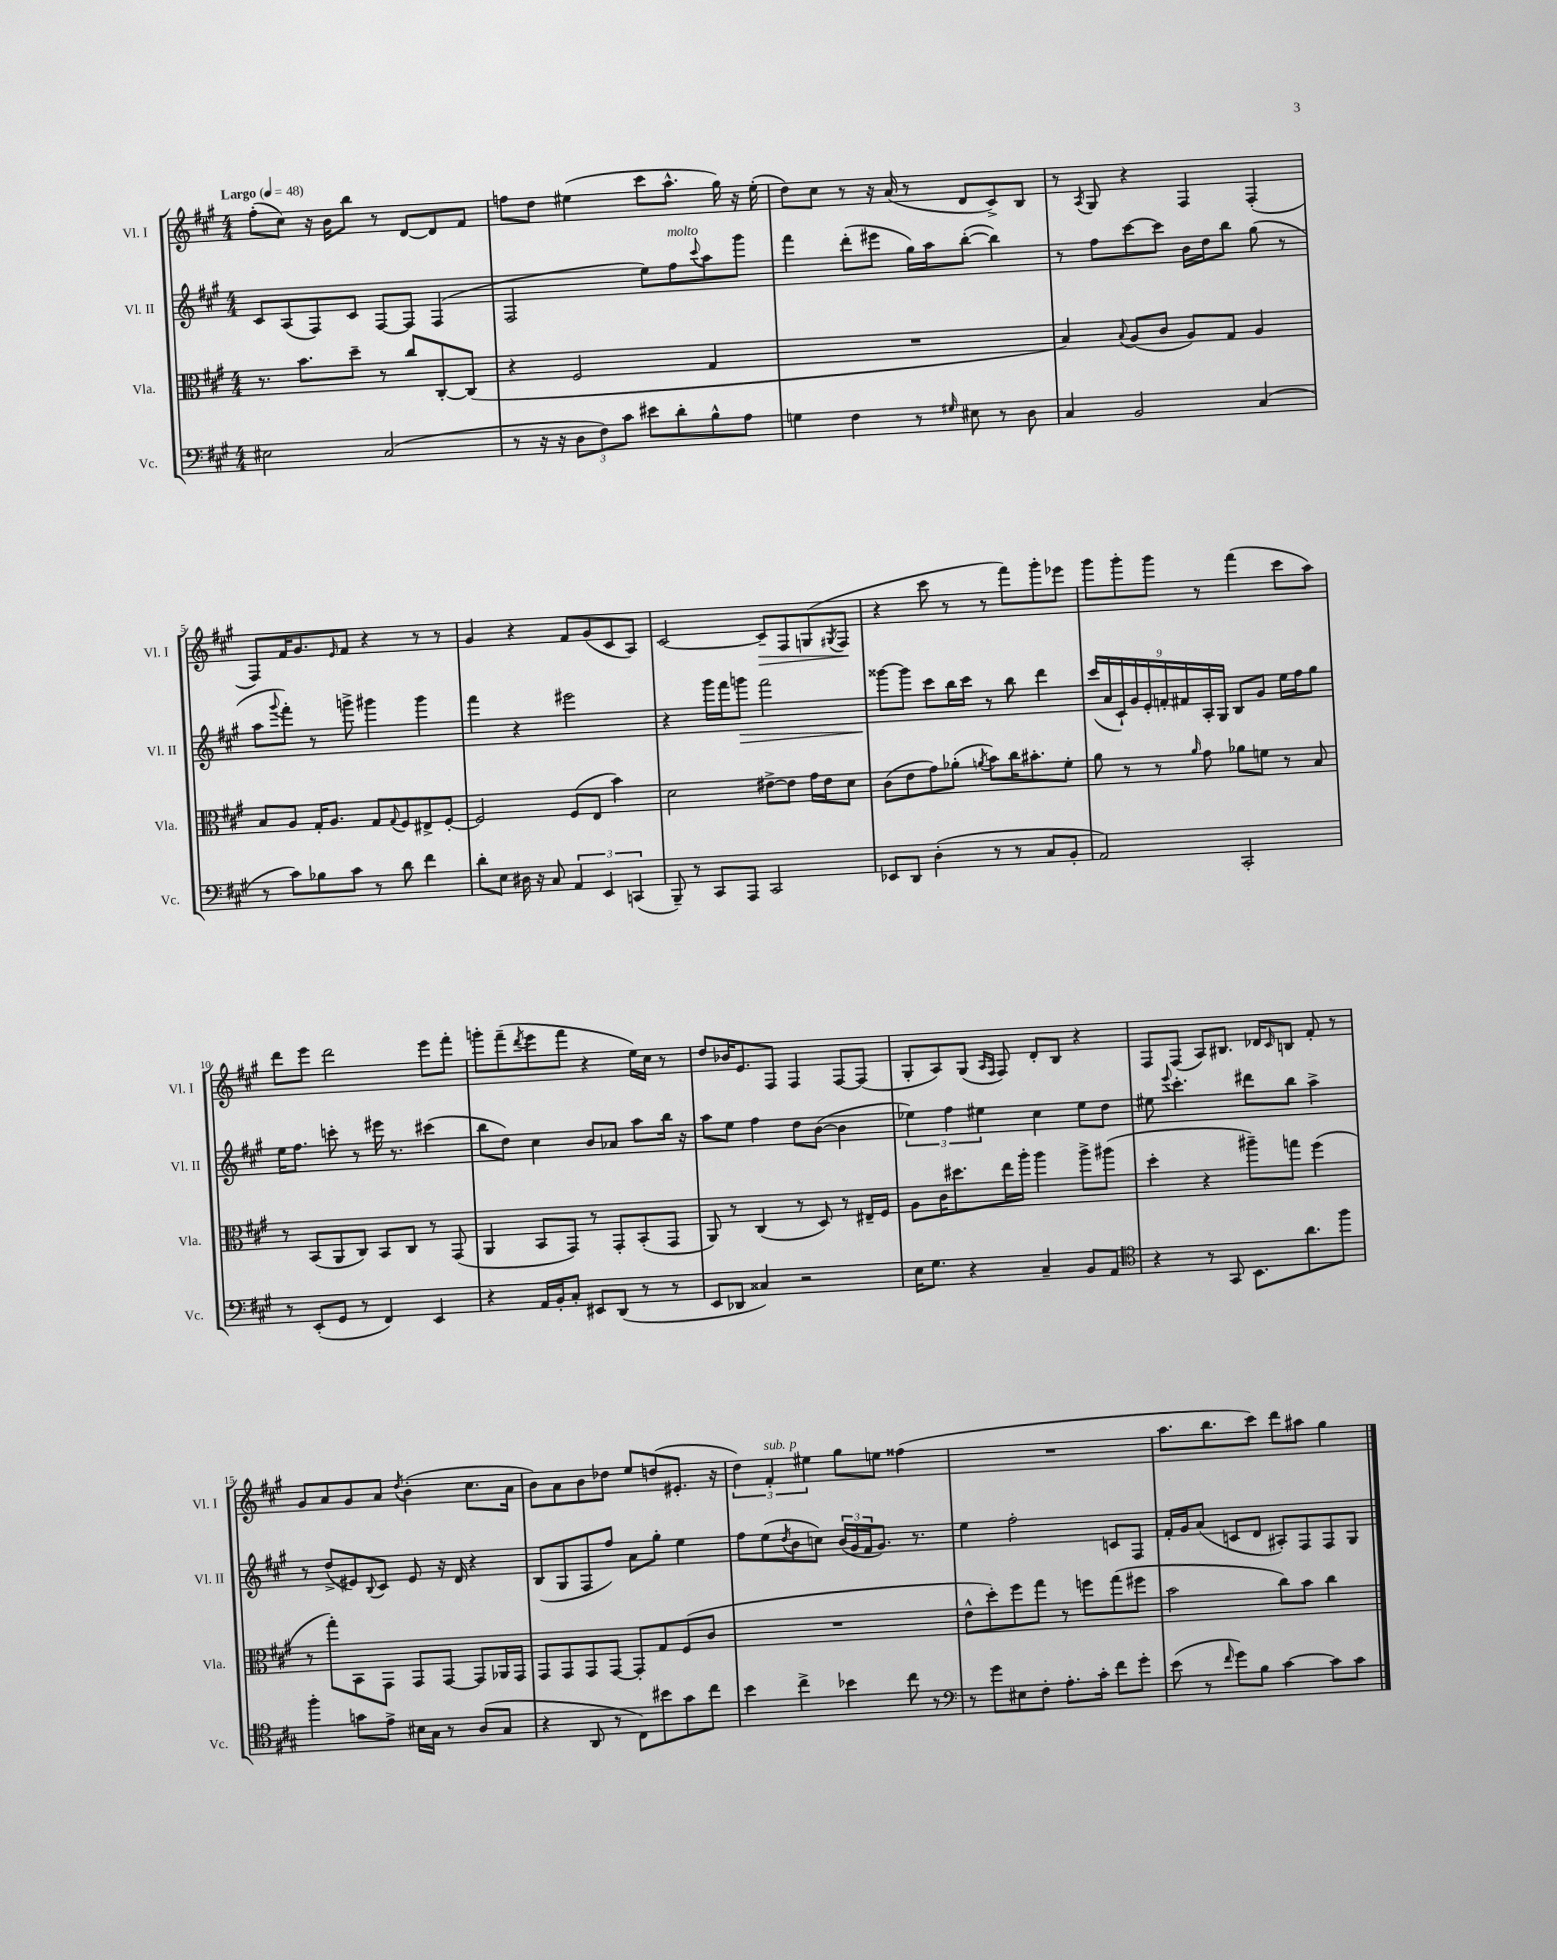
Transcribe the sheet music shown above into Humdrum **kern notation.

**kern	**kern	**kern	**kern
*staff4	*staff3	*staff2	*staff1
*clefF4	*clefC3	*clefG2	*clefG2
*k[f#c#g#]	*k[f#c#g#]	*k[f#c#g#]	*k[f#c#g#]
*M4/4	*M4/4	*M4/4	*M4/4
*MM48	*MM48	*MM48	*MM48
2E#	8.r	8c#	(8ff#'
.	.	(8A	8cc#)
.	8.b	.	.
.	.	8F#)	16r
.	.	.	16b
.	8dd~	8c#	8bb
(2C#	8r	[8F#	8r
.	8cc#	8F#]	[8d
.	[8C#'	(4F#	8d]
.	(8C#]	.	8f#
=	=	=	=
8r	4r	2F#	8ff
16r	.	.	8dd
16r	.	.	.
12D	2F#	.	(4ee#
12F#)	.	.	.
12c#	.	.	.
8e#	.	8ee)	8ccc#
8d'	.	8ff#	8.aa^^
.	.	8qqccc#	.
8B^^	4G#	8aa	.
.	.	.	16gg#)
8A	.	8ggg#	16r
.	.	.	(16ee#'
=	=	=	=
4G	1r	4fff#	8dd)
.	.	.	8cc#
4F#	.	(8ddd'	8r
.	.	8eee#	16r
.	.	.	(16a
8r	.	16gg#)	8r
.	.	16aa	.
16qqG#	.	.	.
8E#	.	([8bb'	8d
8r	.	4bb])	8c#^)
8D	.	.	8B
=	=	=	=
4C#	4B)	8r	8r
.	.	.	8qA
.	.	8ff#	8G#
.	8qqB	.	.
2BB	(8A	[8ccc#	4r
.	8c#	8ccc#]	.
.	8A)	16b	4F#
.	.	16dd	.
.	8G#	8bb	.
(4C#	4A	(8gg#	(4F#'
.	.	8r	.
=	=	=	=
8r	8B	8aa	8F#)
.	.	8qqggg#	.
8c#)	8A	8fff#')	16f#
.	.	.	8.g#
8B-	16G#'	8r	.
.	8.A	.	.
.	.	.	16qqe
8c#	.	8ggg^	8f#
8r	8G#	4ggg#	4r
.	8qqG#	.	.
8d	8F#	.	.
4f#	8E#^	4ggg#	8r
.	[8F#'	.	8r
=	=	=	=
8d'	2F#]	4fff#	4g#
8E	.	.	.
16D#	.	4r	4r
16r	.	.	.
8C#	.	.	.
6AA	(8F#	2eee#	8f#
.	8E	.	(8g#
6EE	.	.	.
.	4b)	.	8c#
(6CC	.	.	.
.	.	.	8A)
=	=	=	=
8BBB~)	2d	4r	[2c#
8r	.	.	.
8CC#	.	16ggg#	.
.	.	16fff#	.
8AAA	.	8ggg	.
2CC#	[8e#^	2fff#	8c#~]
.	8e#]	.	8F#
.	16g#	.	(8G
.	16e#	.	.
.	.	.	8qG#
.	8d	.	8F#
=	=	=	=
8EE-	(8c#	[8ggg##	4r
8DD	8e	8ggg##]	.
(4D'	8g#)	8ccc#	8ccc#
.	(8a-'	16bb	8r
.	.	16ccc#	.
.	8qa	.	.
8r	8b)	8r	8r
8r	16cc#	8bb	8fff#)
.	8.b#'	.	.
8C#	.	4ddd	8ggg#'
8BB'	8f#'	.	8eee-
=	=	=	=
2AA)	8a	(18ccc#	8ggg#
.	.	18a	.
.	.	18c#`)	.
.	8r	.	8ggg#'
.	.	18g#	.
.	.	18e'	.
.	8r	.	8ggg#
.	.	18f'	.
.	.	18f#	.
.	16qqa	.	.
.	8g#	.	8r
.	.	18A'	.
.	.	18G#	.
2CC#'	8a-	8B	(4fff#
.	8f	8g#	.
.	8r	16ee	8ccc#
.	.	16ff#	.
.	8B	8gg#	8aa)
=	=	=	=
8r	8r	16ee	8ddd
.	.	8.ff#	.
(8EE'	(8BB	.	8eee
8GG#	8AA	8ccc'	2ddd
8r	8C#)	8r	.
4FF#)	8BB	16eee#	.
.	.	8.r	.
.	8C#	.	.
4EE	8r	(4ccc#	8eee
.	(8GG#	.	8fff#'
=	=	=	=
4r	4AA	8bb	8ggg'
.	.	8dd)	(8fff#~
.	.	.	8qddd
16AA	8BB	4cc#	8eee
16BB'	.	.	.
8C#'	8GG#)	.	8fff#
8EE#	8r	8b	4r
(8DD	8GG#'	8a-	.
8r	(8BB'	8aa	16ee)
.	.	.	16cc#
8r	8GG#	16bb	8r
.	.	16r	.
=	=	=	=
8EE	8AA)	8aa	8dd
8DD-	8r	8ee	16b-
.	.	.	8.e
4C##)	(4C#	4ff#	.
.	.	.	8F#
2r	8r	8dd	4F#
.	8D)	([8b	.
.	8r	4b]	[8F#
.	16E#~	.	(8F#]
.	16F#	.	.
=	=	=	=
16E	8A	6ee-)	8G#'
8.G#	.	.	.
.	16c#	.	8A)
.	.	6ff#	.
.	8.dd#	.	.
4r	.	.	(8G#
.	.	6ee#	.
.	.	.	16qqA
.	.	.	16qqF#
.	16ee	.	8F#)
.	16aa'	.	.
4C#~	4aa	4cc#	8d'
.	.	.	8B
8BB	8aa^	8ee#	4r
8AA	(8aa#	8dd	.
=	=	=	=
*clefC4	*	*	*
4r	4dd'	8ee#	8F#
.	.	8qqeee	.
.	.	4.ccc#'	(8F#
8r	4r	.	8A)
8GG#	.	.	8.B#
8.BB	8aa#~)	8ddd#	.
.	.	.	16d-
.	.	.	16qqc#
.	8gg	8bb	8B
8.a	.	.	.
.	(4ff#	4aa^	8f#'
8ff#	.	.	8r
=	=	=	=
4ff#'	8r	8r	8g#
.	8gg#')	(8dd^	8a
8g	8BB	8e#)	8g#
.	.	8qqB	.
8e^	8GG#	8c#	8a
.	.	.	8qdd
16B#	8GG#	8e#	(4b'
16G#	.	.	.
8r	[8GG#	16r	.
.	.	16d	.
(8A	8GG#]	4r	8.cc#
8G#	16AA-	.	.
.	16GG#	.	16a
=	=	=	=
4r	8GG#	(8B	8b)
.	8GG#	8G#	8a
8AA	8GG#	8F#	8b
8r	[8GG#	8ff#)	8dd-
8C#)	8GG#']	8a	8ee
8b#	8G#	8gg#'	(8dd
8g#	(8F#	4ee	8.e#'
8cc#	8c#	.	.
.	.	.	16r
=	=	=	=
4b	1r	8ff#	6dd)
.	.	(8ee	.
.	.	.	6f#'
.	.	8qdd	.
4cc#^	.	8b	.
.	.	.	6ee#
.	.	8cc)	.
4b-	.	(24b	8gg#
.	.	24g#	.
.	.	24f#	.
.	.	8.g#)	8ee
8cc#	.	.	(4ff##
.	.	8.r	.
8r	.	.	.
=	=	=	=
*clefF4	*	*	*
8r	8e^^	4ee	1r
8g#	8dd')	.	.
8E#	8ff#	2ff#'	.
8F#'	8gg#	.	.
8.A'	8r	.	.
.	8ff	.	.
16c#'	.	.	.
8f#	(8gg#	8c	.
8g#'	8ff#	8F#	.
=	=	=	=
(8e	2b	16f#'	8.aa
.	.	16g#	.
8r	.	(8a	.
.	.	.	8.bb
16qqf#	.	.	.
8g#)	.	8c	.
8B	.	8d	8ccc#)
[4c#	8cc#)	8A#')	8ddd
.	8b	8F#	8aa#
8c#]	4cc#	8F#	4gg#
8c#	.	8G#	.
==	==	==	==
*-	*-	*-	*-
